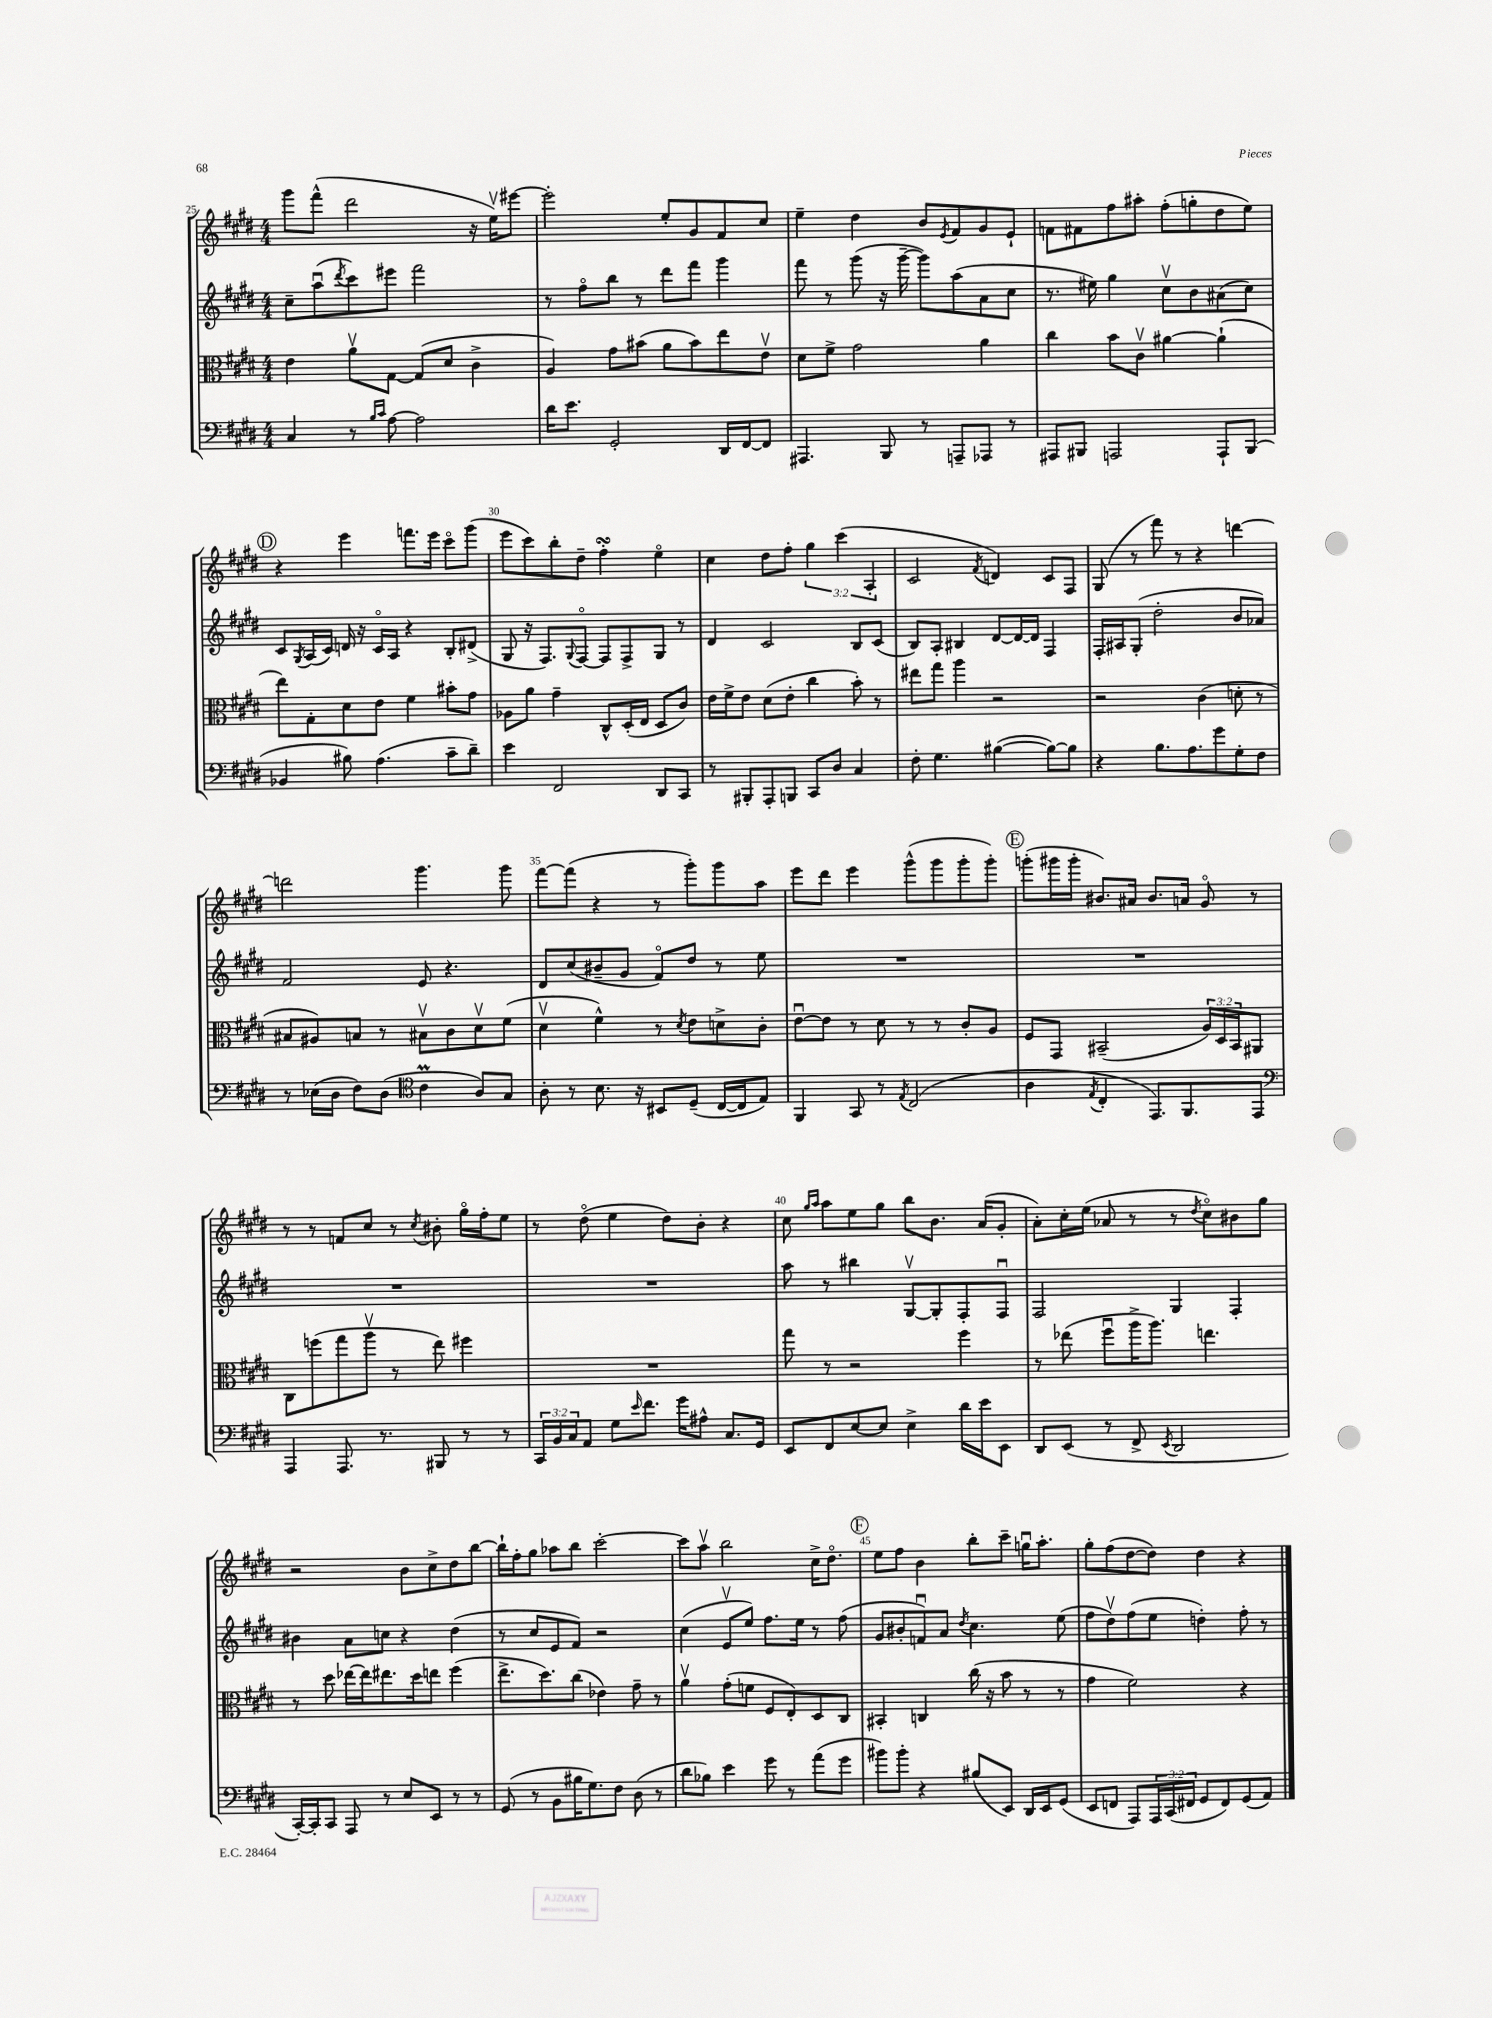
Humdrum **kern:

**kern	**kern	**kern	**kern
*staff4	*staff3	*staff2	*staff1
*clefF4	*clefC3	*clefG2	*clefG2
*k[f#c#g#d#]	*k[f#c#g#d#]	*k[f#c#g#d#]	*k[f#c#g#d#]
*M4/4	*M4/4	*M4/4	*M4/4
4C#	4e	8cc#~	8ggg#
.	.	(8aau	(8fff#^^
.	.	8qddd#	.
8r	8av	8ccc#)	2ddd#
16qqB	.	.	.
16qqc#	.	.	.
[8A	[8G#	8eee#	.
2A]	(8G#]	2fff#	.
.	8d#	.	.
.	4c#^	.	16r
.	.	.	16eev)
.	.	.	[8eee#
=	=	=	=
16d#	4A)	8r	2eee#']
8.e	.	.	.
.	.	8ff#o	.
2GG#'	8g#	8bb	.
.	(8b#	8r	.
.	8a	8ddd#	8ee'
.	8b#)	8fff#	8g#
16DD#	8ee	4ggg#	8f#
[16FF#	.	.	.
8FF#]	8ev	.	8cc#
=	=	=	=
4.AAA#	8d#	8fff#	4ee~
.	8f#^	8r	.
.	2g#	(8ggg#	4dd#
8BBB	.	16r	.
.	.	[16ggg#~	.
8r	.	8ggg#])	8b
.	.	.	8qe
8AAA~	.	(8aa	8f#
8AAA-	4a	8a	8g#
8r	.	8cc#	8e`
=	=	=	=
8AAA#	4cc#	8.r	8f
8BBB#	.	.	8f#
.	.	16ee#)	.
2AAA	8b	4gg#	8ff#
.	8c#v	.	8aa#'
.	[4a#	8cc#v	(8ff#'
.	.	8b	8gg'
8AAA`	(4a#`]	(8a#	8dd#
(8BBB#	.	8cc#)	8ee)
=	=	=	=
4BB-	8ee)	8c#	4r
.	.	8qG#	.
.	8G#'	(16A	.
.	.	16c#)	.
8B#)	8d#	16d	4eee
.	.	16r	.
(4.A	8e	16c#o	.
.	.	16A	.
.	4f#	4r	8.fff
.	.	.	16eee
8c#~	8b#'	8B'	8ccc#o
8d#~)	8g#	(8d#^	(8ggg#
=	=	=	=
4e	8A-	8G#	8eee
.	8a	16r	8ccc#)
.	.	8.F#)	.
2FF#	4g#~	.	8bb'
.	.	8qqG#	.
.	.	[8F#o	8dd#~
.	8C#^^	8F#]	4ff#'
.	(16D#'	8F#^	.
.	16E	.	.
8DD#	8D#	8G#	4eeo
8CC#	8c#)	8r	.
=	=	=	=
8r	16e	4d#	4cc#
.	16f#^	.	.
8BBB#'	8e	.	.
8AAA'	(8d#	2c#	8dd#
8BBB	8e'	.	8ff#'
8CC#	4cc#	.	6gg#
8D#	.	.	.
.	.	.	(6ccc#
4C#	8b')	8B	.
.	.	.	6A'
.	8r	(8c#	.
=	=	=	=
8F#'	8ee#	8B)	2c#
4.G#	8gg#	8A'	.
.	4aa	4B#	.
.	.	.	8qf#
([4B#	2r	[8d#	4d)
.	.	16d#_	.
.	.	16d#]	.
8B#_)	.	4F#	8c#
8B#]	.	.	8F#
=	=	=	=
4r	2r	16F#'	(8G#
.	.	16A#	.
.	.	(8G#'	8r
8.B	.	2dd#'	8fff#)
.	.	.	8r
8.A	.	.	.
.	(4c#	.	4r
8g#	.	.	.
8G#'	8d'	8b	[4ddd
8F#	8r	8a-)	.
=	=	=	=
8r	8B#	2f#	2ddd]
(16E-	8A#)	.	.
16D#	.	.	.
8F#)	8B	.	.
(8D#	8r	.	.
*clefC4	*	*	*
4c#	8B#v	8e	4.ggg#
.	8c#	4.r	.
8A)	8d#v	.	.
8G#	(8f#	.	8ggg#
=	=	=	=
8A'	4d#v	8d#	[8fff#
8r	.	(8cc#	(8fff#]
8.B	4f#^^)	8b#~	4r
.	.	8g#	.
16r	.	.	.
8BB#	8r	8f#o)	8r
.	8qd#	.	.
(8D#~	8e	8dd#	8ggg#')
[16C#	8d^	8r	8ggg#
16C#]	.	.	.
8E)	8c#'	8ee	8aa
=	=	=	=
4FF#	[8eu	1r	8eee
.	8e]	.	8ddd#
8GG#	8r	.	4eee
8r	8d#	.	.
8qE	.	.	.
(2C#	8r	.	(8ggg#^^
.	8r	.	8ggg#
.	8c#'	.	8ggg#'
.	8A	.	8ggg#')
=	=	=	=
4A	8F#	1r	(8ggg'
.	8GG#	.	16ggg#
.	.	.	16ggg#'
8qE	.	.	.
4C#'	(2BB#~	.	8.b#)
.	.	.	16a#
8.EE)	.	.	8.b#
8.FF#	.	.	16a
.	24A)	.	8g#o
.	24D#	.	.
.	24BB#	.	.
8EE	8AA#	.	8r
=	=	=	=
*clefF4	*	*	*
4AAA	8C#	1r	8r
.	(8ff	.	8r
8.AAA	8gg#	.	8f
.	8aav	.	8cc#
8.r	.	.	.
.	8r	.	8r
.	.	.	8qcc#
8BBB#	8ee)	.	8b#'
8r	4ff#	.	16gg#o
.	.	.	16ff#'
8r	.	.	8ee
=	=	=	=
24CC#	1r	1r	8r
24BB	.	.	.
24C#	.	.	.
8AA	.	.	(8dd#o
8G#	.	.	4ee
16qqe	.	.	.
8.f#	.	.	.
.	.	.	8dd#)
16g#	.	.	.
8A#^^	.	.	8b'
8.C#	.	.	4r
16GG#	.	.	.
=	=	=	=
8EE	8gg#	8aa	8cc#
.	.	.	16qqgg#
.	.	.	16qqaa
8FF#	8r	8r	8aa
[8E	2r	4bb#	8ee
8E]	.	.	8gg#
4E^	.	[8G#v	8bb
.	.	8G#']	8.b
16d#	4ff#	8F#'	.
16e	.	.	(16a
8EE	.	8F#u	8g#'
=	=	=	=
8DD#	8r	2F#	8a')
(8EE	(8ee-	.	16cc#'
.	.	.	(16ee
8r	8ff#u	.	8a-
8FF#^	16aa^	.	8r
.	8.aa)	.	.
8qEE	.	.	.
2DD#	.	4G#	8r
.	.	.	8qdd#
.	4.ee	.	8cc#o)
.	.	4F#'	8b#
.	.	.	8gg#
=	=	=	=
[16CC#')	8r	4b#	2r
16CC#']	.	.	.
8CC#	8dd#	.	.
8AAA	[16ee-	8a	.
.	16ee-]	.	.
8r	8.ee#	8cc	.
8E	.	4r	8b
.	16dd#	.	.
8EE	8ee	.	8cc#^
8r	(4ff#	(4dd#	8dd#
8r	.	.	[8bb
=	=	=	=
(8GG#	8.ee^	8r	16bb`]
.	.	.	16ff#'
8r	.	8cc#	8gg#
.	8.dd#)	.	.
8BB	.	8e	8aa-
16B#	(8cc#	8f#)	8bb
8.G#)	.	.	.
.	4e-)	2r	[2ccc#'
8F#	.	.	.
(8D#	8g#~	.	.
8r	8r	.	.
=	=	=	=
8d#	4av	(4cc#	8ccc#]
8B-)	.	.	8aav
4e	(8g#'	8ev	2bb
.	8f	8ee)	.
8g#	8F#	8.ff#	.
8r	8E')	.	.
.	.	16ee	.
(8a	8D#	8r	16cc#^
.	.	.	8.dd#o
8g#	8C#	(8ff#	.
=	=	=	=
8b#)	4BB#'	8g#	8ee
8b#'	.	8b#'	8ff#
4r	4C	8fu)	4b
.	.	8a	.
.	.	8qdd#	.
(8B#	(16cc#	4.cc#	8bb'
.	16r	.	.
8EE)	8b	.	8ccc#~
16DD#	8r	.	16ggu
16EE	.	.	8.aa'
(8GG#	8r	(8ee	.
=	=	=	=
8EE	4g#	8ff#	8gg#'
8FF	.	8dd#v)	(8ff#
8AAA)	2f#)	(8ff#	[8dd#
24AAA	.	8ee	8dd#])
(24CC#	.	.	.
24FF#	.	.	.
8GG#	.	4dd')	4dd#
8FF#)	.	.	.
(8GG#	4r	8ff#'	4r
8AA)	.	8r	.
==	==	==	==
*-	*-	*-	*-
